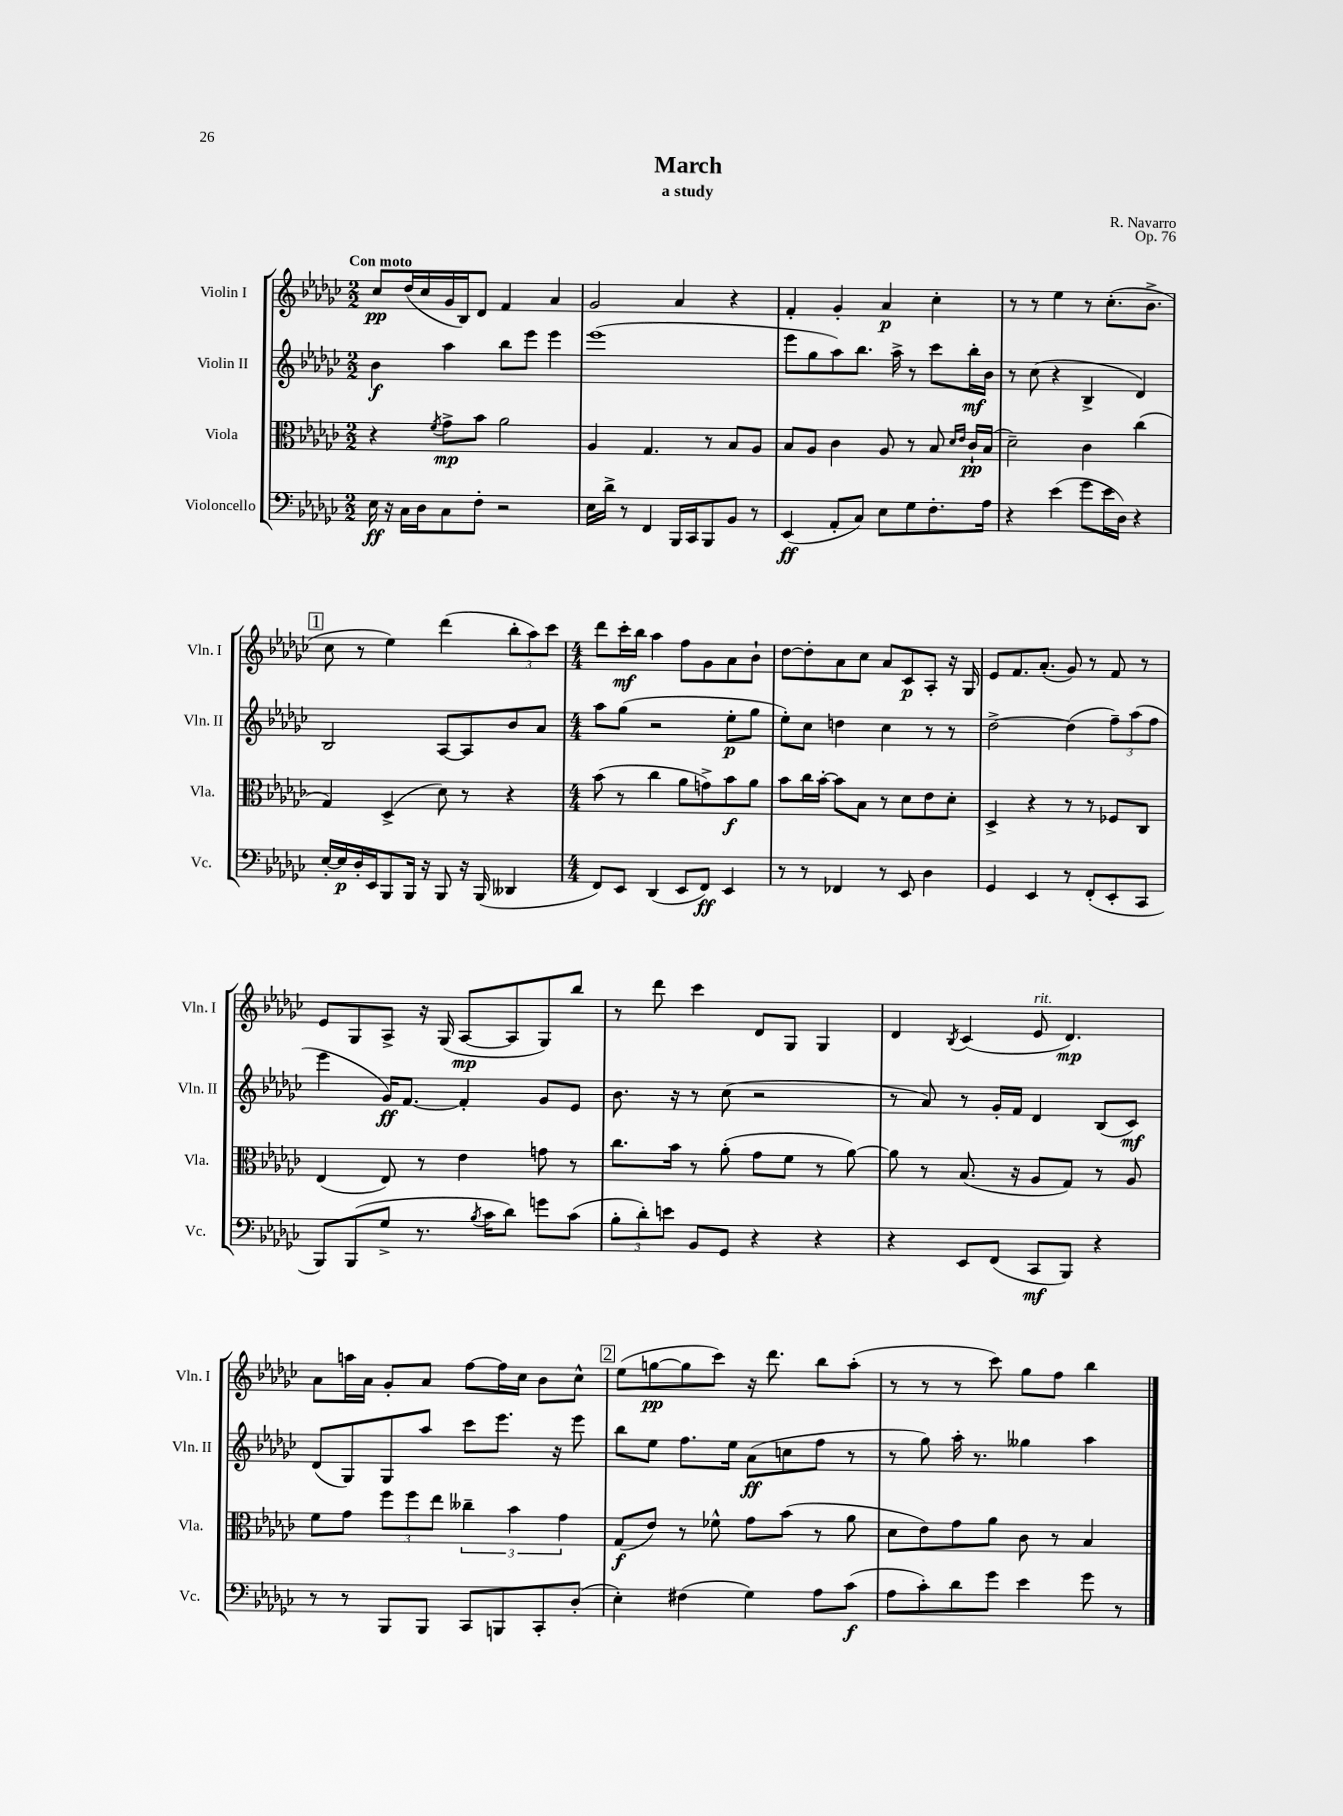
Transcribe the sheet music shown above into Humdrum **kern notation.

**kern	**kern	**kern	**kern
*staff4	*staff3	*staff2	*staff1
*clefF4	*clefC3	*clefG2	*clefG2
*k[b-e-a-d-g-c-]	*k[b-e-a-d-g-c-]	*k[b-e-a-d-g-c-]	*k[b-e-a-d-g-c-]
*M2/2	*M2/2	*M2/2	*M2/2
16E-	4r	4b-	8cc-
16r	.	.	.
16C-	.	.	(16dd-
16D-	.	.	16cc-
.	8qf	.	.
8C-	8g-^	4aa-	16g-
.	.	.	16B-)
8F'	8b-	.	8d-
2r	2a-	8bb-	4f
.	.	8eee-	.
.	.	4eee-	4a-
=	=	=	=
16E-	4A-	(1eee-	2g-
16d-^	.	.	.
8r	.	.	.
4FF	4.G-	.	.
16BBB-	.	.	4a-
16CC-	.	.	.
8BBB-	8r	.	.
8BB-	8B-	.	4r
8r	8A-	.	.
=	=	=	=
(4EE-	8B-	8eee-	4f'
.	8A-	8gg-	.
8AA-'	4c-	8aa-)	4g-'
8C-)	.	8.bb-	.
8E-	8A-	.	4a-
.	.	16aa-^	.
8G-	8r	8r	.
8.F'	8B-	8ccc-	4cc-'
.	16qqd-	.	.
.	16qqe-	.	.
.	16c-`	16bb-'	.
16A-	(16B-	16b-	.
=	=	=	=
4r	2d-~)	8r	8r
.	.	(8cc-	8r
(4e-	.	4r	4ee-
8g-	4c-	4B-^	8r
16e-	.	.	(8.cc-'
16D-)	.	.	.
4r	(4cc-	4d-)	.
.	.	.	8.b-^
=	=	=	=
[16E-'	4G-)	2B-	8cc-
16E-]	.	.	.
16D-'	.	.	8r
16EE-	.	.	.
8BBB-	(4D-^	.	4ee-)
16BBB-	.	.	.
16r	.	.	.
8BBB-	8d-)	[8A-	(4ddd-
16r	8r	8A-]	.
(16BBB-	.	.	.
4DD--	4r	8b-	12bb-'
.	.	.	12aa-)
.	.	8a-	.
.	.	.	12ccc-
=	=	=	=
*M4/4	*M4/4	*M4/4	*M4/4
8FF)	(8b-	8aa-	8ddd-
8EE-	8r	(8gg-	16ccc-'
.	.	.	16bb-
(4DD-	4cc-	2r	4aa-
8EE-	8a-	.	8ff
8FF)	8g^)	.	8g-
4EE-	8b-	8ee-'	8a-
.	8a-	8gg-	8b-`
=	=	=	=
8r	8b-	8ee-')	[8dd-
8r	16cc-	8cc-	8dd-']
.	[16b-'	.	.
4FF-	8b-]	4dd	8a-
.	8B-	.	8cc-
8r	8r	4cc-	8a-
8EE-	8d-	.	8c-
4D-	8e-	8r	8A-'
.	8d-'	8r	16r
.	.	.	16G-
=	=	=	=
4GG-	4D-^	[2dd-^	8e-
.	.	.	8.f
4EE-	4r	.	.
.	.	.	(8.a-'
8r	8r	(4dd-]	8g-)
(8FF'	8r	.	8r
8EE-'	8F-	12ff~)	8f
.	.	(12aa-	.
8CC-	8C-	.	8r
.	.	12ff	.
=	=	=	=
8BBB-)	(4E-	4eee-	8e-
(8BBB-	.	.	8G-
8G-^	8E-)	16g-)	8A-^
.	.	[8.f	.
8.r	8r	.	16r
.	.	.	(16G-
.	4e-	4f']	[8A-
8qB-	.	.	.
16c-	.	.	.
8d-)	.	.	8A-]
8g	8g	8g-	8G-)
(8c-	8r	8e-	8bb-
=	=	=	=
12B-'	8.cc-	8.b-	8r
12d-')	.	.	.
.	.	.	8ddd-
12e	.	.	.
.	16b-	16r	.
8BB-	8r	8r	4ccc-
8GG-	(8a-'	(8cc-	.
4r	8g-	2r	8d-
.	8f	.	8G-
4r	8r	.	4G-
.	[8a-)	.	.
=	=	=	=
4r	8a-]	8r	4d-
.	8r	8a-)	.
.	.	.	8qB-
8EE-	(8.B-	8r	(4c-
(8FF	.	16g-'	.
.	16r	16f	.
8CC-	8A-	4d-	8e-
8BBB-)	8G-)	.	4.d-)
4r	8r	(8B-	.
.	8A-	8c-)	.
=	=	=	=
8r	8f	(8d-	8a-
8r	8g-	8G-)	16aa
.	.	.	16a-
8BBB-	12ff	8G-	8g-'
.	12ff	.	.
8BBB-	.	8aa-	8a-
.	12ee-	.	.
8CC-	6cc--~	8ccc-	[8ff
8BBB	.	8.eee-	16ff]
.	6b-	.	.
.	.	.	16cc-
8CC-'	.	.	8b-
.	.	16r	.
.	6g-	.	.
(8D-'	.	8eee-	8cc-^^
=	=	=	=
4E-')	(8G-	8bb-	(8ee-
.	8e-)	8ee-	[8gg
(4F#	8r	8.ff	8gg]
.	8f-^^	.	8ccc-)
.	.	16ee-	.
4G-)	8g-	(8a-	16r
.	.	.	8.ddd-
.	(8b-	8cc	.
8A-	8r	8ff	8bb-
(8c-	8a-	8r	(8aa-'
=	=	=	=
8A-	8d-	8r	8r
8c-')	8e-)	8gg-)	8r
8d-	8g-	16aa-'	8r
.	.	8.r	.
8g-	8a-	.	8ccc-)
4e-	8c-	4gg--	8gg-
.	8r	.	8ff
8g-	4B-	4aa-	4bb-
8r	.	.	.
==	==	==	==
*-	*-	*-	*-
